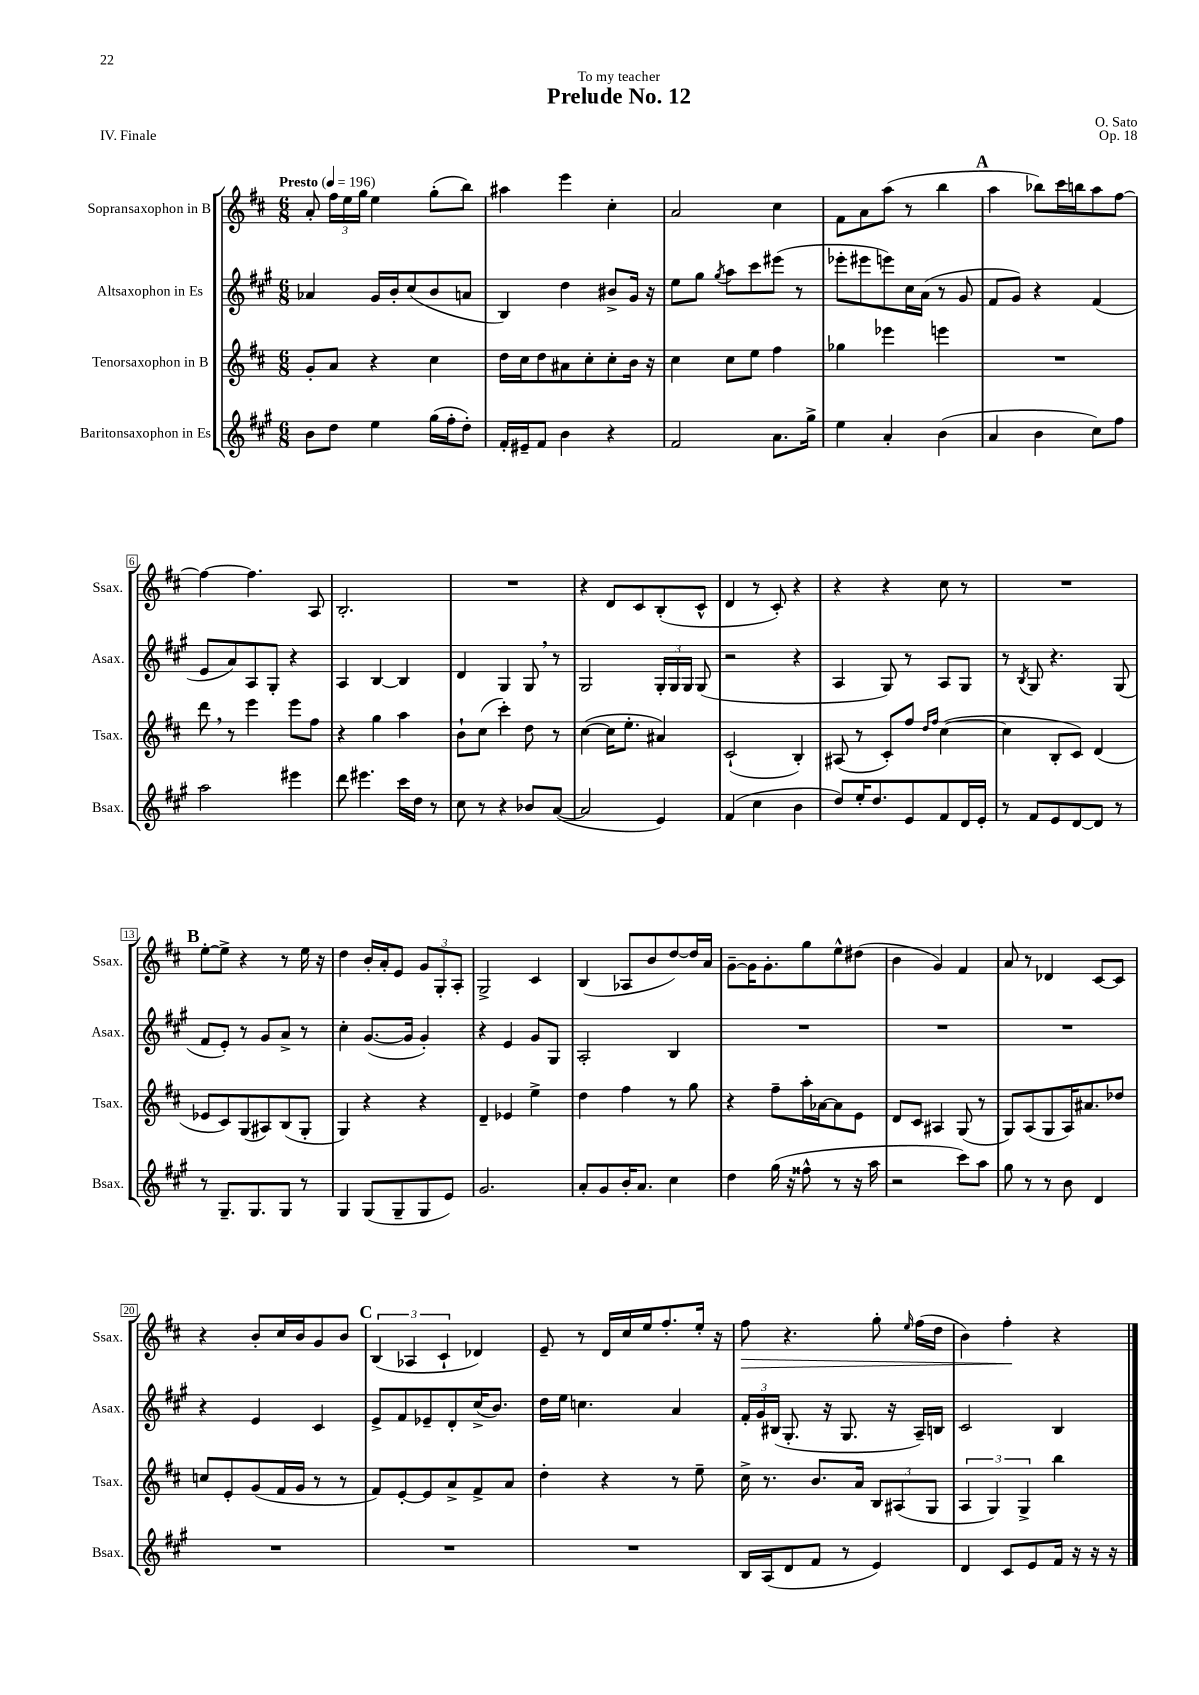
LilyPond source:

\header { title = "Prelude No. 12" composer = "O. Sato" dedication = "To my teacher" opus = "Op. 18" piece = "IV. Finale" }
<<
\new StaffGroup <<
\new Staff = "s0" \with { instrumentName = "Sopransaxophon in B" shortInstrumentName = "Ssax." } {
    \clef treble \key d \major \numericTimeSignature \time 6/8 \tempo "Presto" 4 = 196
    \autoBeamOff a'8-. \tuplet 3/2 { fis''16[ e''16 g''16] } e''4 g''8[-.( b''8]) |
    ais''4 e'''4 cis''4-. |
    a'2 cis''4 |
    fis'8[ a'8 a''8]( r8 b''4 |
    \mark \markup { \bold "A" } a''4 bes''8[) cis'''16 b''16 a''8 fis''8]~ |
    fis''4~ fis''4. a8 |
    b2.-. |
    R2. |
    r4 d'8[ cis'8 b8-.( cis'8]-^ |
    d'4 r8 cis'8-.) r4 |
    r4 r4 cis''8 r8 |
    R2. |
    \mark \markup { \bold "B" } e''8[~-. e''8]-> r4 r8 e''16 r16 |
    d''4 b'16[-. a'16-. e'8] \tuplet 3/2 { g'8[ g8-. a8]-. } |
    g2-> cis'4 |
    b4( aes8[ b'8 d''8~) d''16 a'16] |
    g'8[~-- g'16 g'8.-. g''8 e''8-^ dis''8]( |
    b'4 g'4) fis'4 |
    a'8 r8 des'4 cis'8[~ cis'8] |
    r4 b'8[-. cis''16 b'16 g'8 b'8] |
    \mark \markup { \bold "C" } \tuplet 3/2 { b4( aes4 cis'4-! } des'4) |
    e'8-- r8 d'16[ cis''16 e''16 fis''8.-. e''16]-. r16 |
    fis''8\> r4. g''8-. \grace { e''16 } fis''16[( d''16] |
    b'4) fis''4-.\! r4 \bar "|." |
}
\new Staff = "s1" \with { instrumentName = "Altsaxophon in Es" shortInstrumentName = "Asax." } {
    \clef treble \key a \major \numericTimeSignature \time 6/8
    \autoBeamOff aes'4 gis'16[ b'16-. cis''8( b'8 a'8] |
    b4) d''4 bis'8[-> gis'16] r16 |
    e''8[ gis''8] \acciaccatura { gis''8 } a''8[ cis'''8 eis'''8]( r8 |
    ees'''8[-. eis'''8 e'''8) cis''16 a'16]( r8 gis'8 |
    \mark \markup { \bold "A" } fis'8[ gis'8]) r4 fis'4( |
    e'8[ a'8) a8 gis8]-. r4 |
    a4 b4~ b4 |
    d'4 gis4 gis8 \breathe r8 |
    gis2 \tuplet 3/2 { gis16[-. gis16 gis16] } gis8( |
    r2 r4 |
    a4 gis8) r8 a8[ gis8] |
    r8 \acciaccatura { b8 } gis8 r4. gis8( |
    \mark \markup { \bold "B" } fis'8[ e'8]-.) r8 gis'8[ a'8]-> r8 |
    cis''4-. gis'8.[~( gis'16] gis'4-.) |
    r4 e'4 gis'8[ gis8] |
    a2-. b4 |
    R2. |
    R2. |
    R2. |
    r4 e'4 cis'4 |
    \mark \markup { \bold "C" } e'8[-> fis'8 ees'8-- d'8-. cis''16->( b'8.]) |
    d''16[ e''16] c''4. a'4 |
    \tuplet 3/2 { fis'16[-. gis'16 bis16]( } gis8.-. r16 gis8. r16 a16[--) b16] |
    cis'2 b4 \bar "|." |
}
\new Staff = "s2" \with { instrumentName = "Tenorsaxophon in B" shortInstrumentName = "Tsax." } {
    \clef treble \key d \major \numericTimeSignature \time 6/8
    \autoBeamOff g'8[-. a'8] r4 cis''4 |
    d''16[ cis''16 d''8 ais'8 cis''8-. cis''8-. b'16] r16 |
    cis''4 cis''8[ e''8] fis''4 |
    ges''4 ees'''4 e'''4 |
    \mark \markup { \bold "A" } R2. |
    d'''8 \breathe r8 e'''4 e'''8[ fis''8] |
    r4 g''4 a''4 |
    b'8[-! cis''8]( cis'''4-.) d''8 r8 |
    cis''4~( cis''16[ e''8.]-. ais'4) |
    cis'2-!( b4-.) |
    ais8( r8 cis'8[-.) fis''8] \grace { d''16[ fis''16] } cis''4~( |
    cis''4 b8[-. cis'8]) d'4( |
    \mark \markup { \bold "B" } ees'8[ cis'8) g8( ais8) b8( g8]-. |
    g4) r4 r4 |
    d'4-- ees'4 e''4-> |
    d''4 fis''4 r8 g''8 |
    r4 fis''8[-- a''16-. aes'16~ aes'8 e'8] |
    d'8[ cis'8] ais4 g8( r8 |
    g8[) a8( g8 a16) ais'8. des''8] |
    c''8[ e'8-. g'8( fis'16 g'16] r8 r8 |
    \mark \markup { \bold "C" } fis'8[) e'8~-. e'8 a'8-> fis'8-> a'8] |
    d''4-. r4 r8 e''8-- |
    cis''16-> r8. b'8.[ a'16] \tuplet 3/2 { b8[ ais8( g8] } |
    \tuplet 3/2 { a4 g4) g4-> } b''4 \bar "|." |
}
\new Staff = "s3" \with { instrumentName = "Baritonsaxophon in Es" shortInstrumentName = "Bsax." } {
    \clef treble \key a \major \numericTimeSignature \time 6/8
    \autoBeamOff b'8[ d''8] e''4 gis''16[( fis''16-. d''8]-.) |
    fis'16[-. eis'16-- fis'8] b'4 r4 |
    fis'2 a'8.[ gis''16]-> |
    e''4 a'4-. b'4( |
    \mark \markup { \bold "A" } a'4 b'4 cis''8[) fis''8] |
    a''2 eis'''4 |
    d'''8 eis'''4. cis'''16[ d''16] r8 |
    cis''8 r8 r4 bes'8[ a'8]~( |
    a'2 e'4) |
    fis'4( cis''4 b'4 |
    d''8[) e''16-. d''8. e'8 fis'8 d'16 e'16]-. |
    r8 fis'8[ e'8 d'8~ d'8] r8 |
    \mark \markup { \bold "B" } r8 gis8.[-- gis8. gis8] r8 |
    gis4 gis8[( gis8-- gis8 e'8]) |
    gis'2. |
    a'8[-. gis'8 b'16-. a'8.] cis''4 |
    d''4 gis''16( r16 fisis''8-^ r8 r16 a''16 |
    r2 cis'''8[) a''8] |
    gis''8 r8 r8 b'8 d'4 |
    R2. |
    \mark \markup { \bold "C" } R2. |
    R2. |
    b16[ a16( d'8 fis'8] r8 e'4) |
    d'4 cis'8[ e'8 fis'16] r16 r16 r16 \bar "|." |
}
>>
>>
\layout { \context { \Score \override BarNumber.stencil = #(make-stencil-boxer 0.1 0.3 ly:text-interface::print) } }
